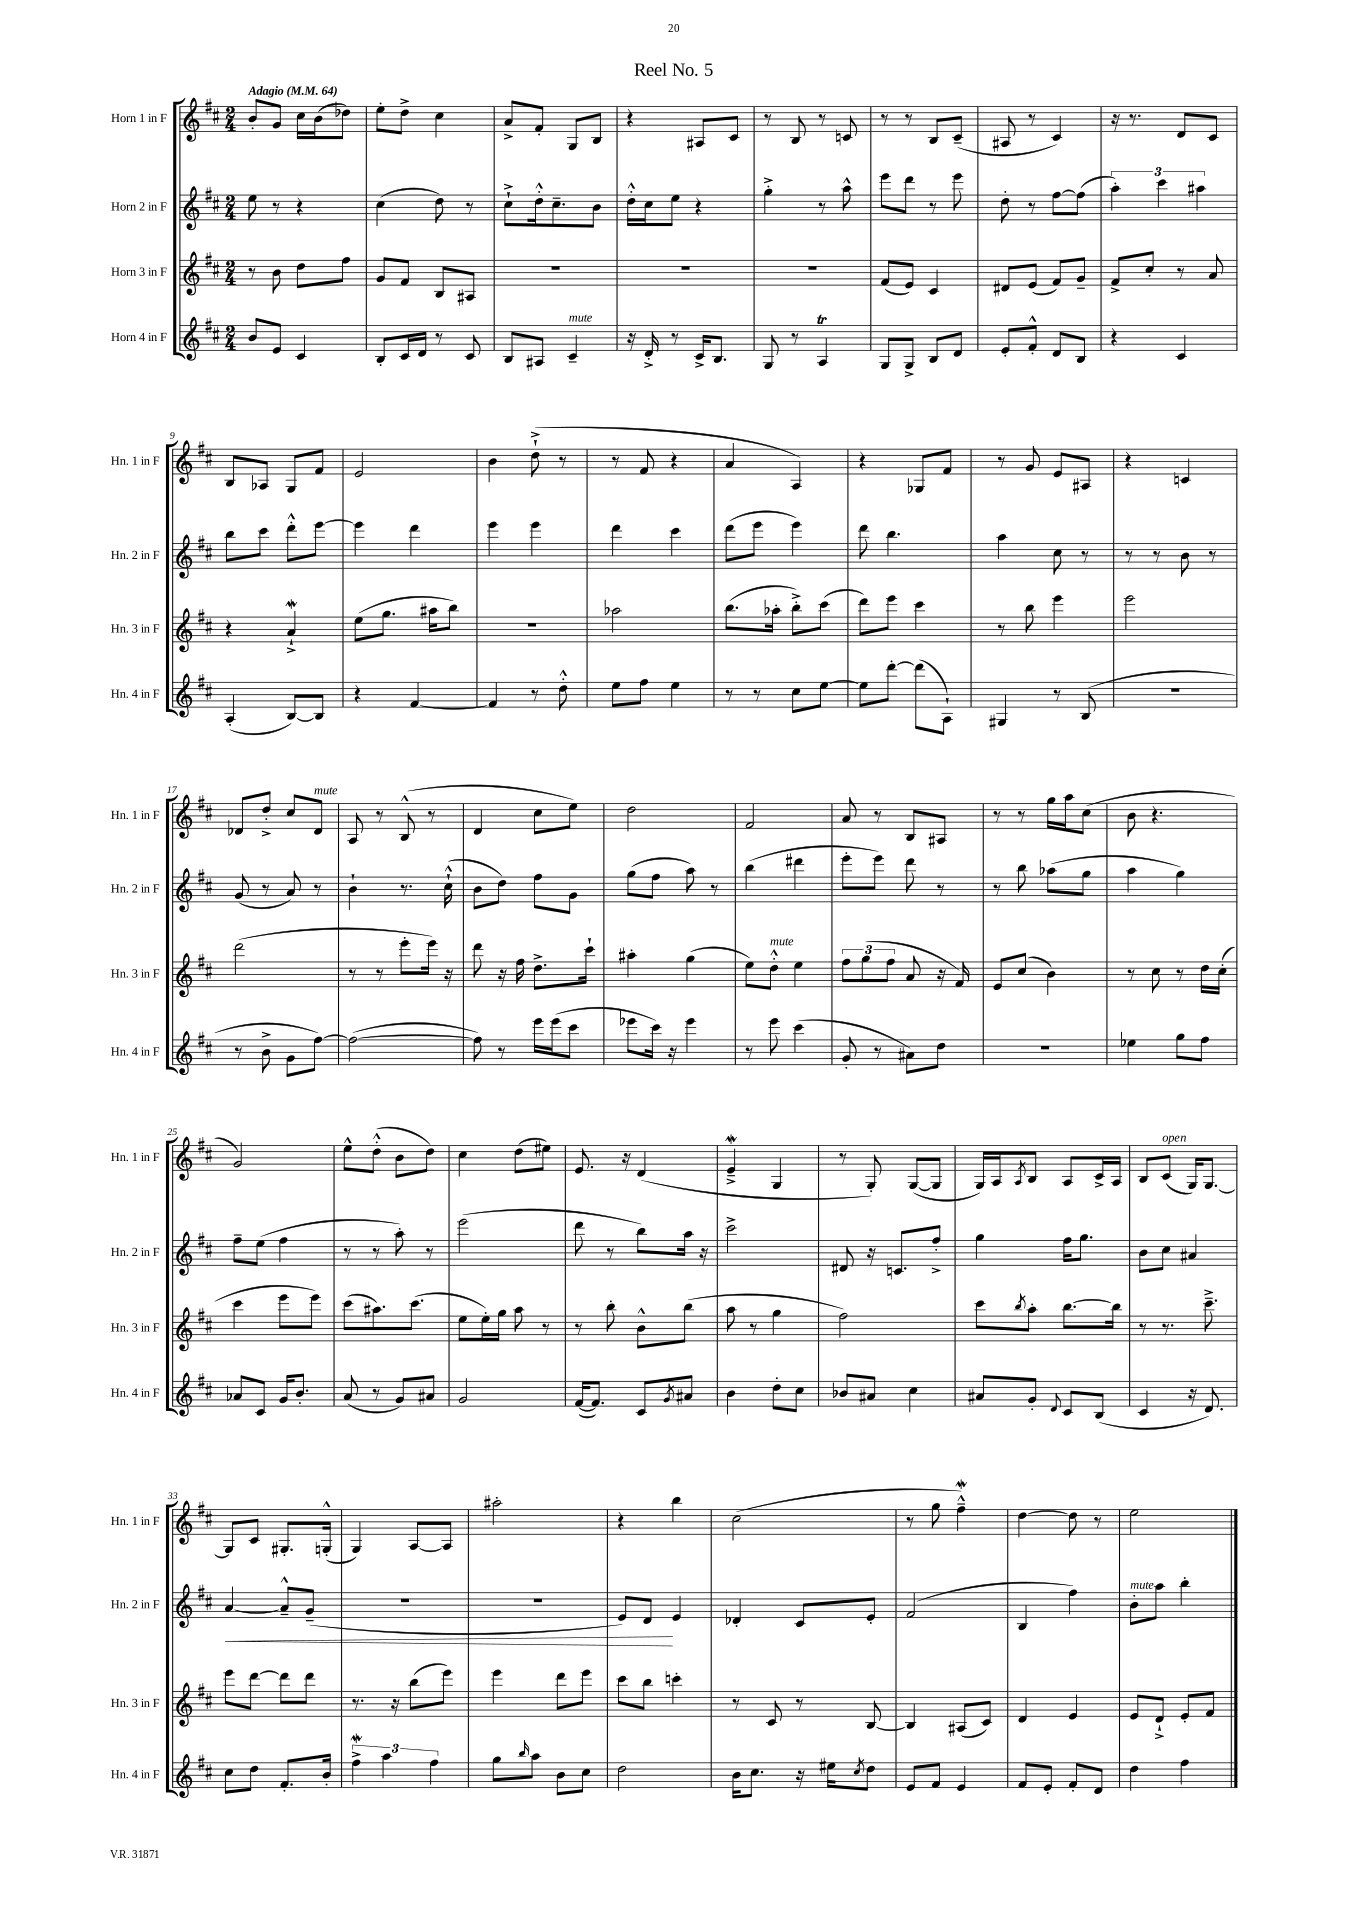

**kern	**kern	**kern	**dynam	**kern
*part4	*part3	*part2	*part2	*part1
*staff4	*staff3	*staff2	*staff2	*staff1
*I"Horn 4 in F	*I"Horn 3 in F	*I"Horn 2 in F	*	*I"Horn 1 in F
*I'Hn. 4 in F	*I'Hn. 3 in F	*I'Hn. 2 in F	*	*I'Hn. 1 in F
*clefG2	*clefG2	*clefG2	*	*clefG2
*k[f#c#]	*k[f#c#]	*k[f#c#]	*	*k[f#c#]
*M2/4	*M2/4	*M2/4	*	*M2/4
*MM64	*MM64	*MM64	*	*MM64
=1	=1	=1	=1	=1
!	!	!	!	!LO:TX:a:B:t=Adagio
8b/L	8r	8ee\	.	8b'/L
8e/J	8b\	8r	.	8g/J
4c#/	8dd\L	4r	.	16cc#\LL
.	.	.	.	(16b\J
.	8ff#\J	.	.	8dd-X\J)
=2	=2	=2	=2	=2
8B'/L	8g/L	(4cc#\	.	8ee'\L
16c#/L	8f#/J	.	.	8dd^\J
16d/JJ	.	.	.	.
8r	8B/L	8dd\)	.	4cc#\
8c#/	8A#X/J	8r	.	.
=3	=3	=3	=3	=3
8B/L	2r	8cc#`^\L	.	8a^/L
8A#X/J	.	16dd'^^\k	.	8f#'/J
.	.	8.cc#~\	.	.
!LO:TX:a:i:t=mute	!	!	!	!
4c#~/	.	.	.	8G/L
.	.	8b\J	.	8B/J
=4	=4	=4	=4	=4
16r	2r	16dd'^^\LL	.	4r
16d'^/	.	16cc#\J	.	.
8r	.	8ee\J	.	.
16c#^/KL	.	4r	.	8A#X/L
8.B/J	.	.	.	.
.	.	.	.	8c#/J
=5	=5	=5	=5	=5
8G/	2r	4gg'^\	.	8r
8r	.	.	.	8B/
4AT/	.	8r	.	8r
.	.	8aa^^\	.	8cn/
=6	=6	=6	=6	=6
8G/L	(8f#/L	8eee\L	.	8r
8G^/J	8e/J)	8ddd\J	.	8r
8B/L	4c#/	8r	.	8B/L
8d/J	.	8eee\	.	(8c#~/J
=7	=7	=7	=7	=7
8e'/L	8d#X/L	8dd'\	.	8A#X/
8f#'^^/J	(8e/J	8r	.	8r
8d/L	8f#/L)	[8ff#\L	.	4c#/)
8B/J	8g~/J	(8ff#\J]	.	.
=8	=8	=8	=8	=8
4r	8f#^/L	6aa'\)	.	16r
.	.	.	.	8.r
.	8cc#'/J	.	.	.
.	.	6ccc#\	.	.
4c#/	8r	.	.	8d/L
.	.	6aa#X\	.	.
.	8a/	.	.	8c#/J
!!LO:LB:g=z
=9	=9	=9	=9	=9
(4A'/	4r	8bb\L	.	8B/L
.	.	8ccc#\J	.	8A-X/J
[8B/L)	4aW`^/	8ddd'^^\L	.	8G/L
8B/J]	.	[8eee\J	.	8f#/J
=10	=10	=10	=10	=10
4r	(8ee\L	4eee\]	.	2e/
.	8.gg\J	.	.	.
[4f#/	.	4ddd\	.	.
.	16aa#X\KL	.	.	.
.	8bb\J)	.	.	.
=11	=11	=11	=11	=11
4f#/]	2r	4eee\	.	4b\
8r	.	4eee\	.	(8dd`^\
8dd'^^\	.	.	.	8r
=12	=12	=12	=12	=12
8ee\L	2aa-X\	4ddd\	.	8r
8ff#\J	.	.	.	8f#/
4ee\	.	4ccc#\	.	4r
=13	=13	=13	=13	=13
8r	(8.bb\L	(8ddd\L	.	4a/
8r	.	8eee\J	.	.
.	16aa-X'\Jk	.	.	.
8cc#\L	8bb'^\L)	4eee\)	.	4A/)
[8ee\J	(8ccc#\J	.	.	.
=14	=14	=14	=14	=14
8ee\L]	8ddd\L)	8ddd\	.	4r
[8ddd'\J	8eee\J	4.bb\	.	.
(8ddd\L]	4ccc#\	.	.	8G-X/L
8A`\J)	.	.	.	8f#/J
=15	=15	=15	=15	=15
4G#X/	8r	4aa\	.	8r
.	8bb\	.	.	8g/
8r	4eee\	8cc#\	.	8e/L
(8B/	.	8r	.	8A#X/J
=16	=16	=16	=16	=16
2r	2eee\	8r	.	4r
.	.	8r	.	.
.	.	8b\	.	4cn/
.	.	8r	.	.
!!LO:LB:g=z
=17	=17	=17	=17	=17
8r	(2ddd\	(8g/	.	8d-X/L
8b^\	.	8r	.	8dd'^/J
8g\L	.	8a/)	.	8cc#/L
!	!	!	!	!LO:TX:a:i:t=mute
[8ff#\J)	.	8r	.	8d-/J
=18	=18	=18	=18	=18
(2ff#\_	8r	4b`\	.	8A/
.	8r	.	.	8r
.	8eee'\L	8.r	.	(8B^^/
.	16eee\Jk)	.	.	8r
.	16r	(16cc#`^^\	.	.
=19	=19	=19	=19	=19
8ff#\])	8ddd\	8b\L	.	4d/
8r	16r	8dd\J)	.	.
.	16ff#\	.	.	.
16eee\LL	8.dd^\L	8ff#\L	.	8cc#\L
(16eee\J	.	.	.	.
8ccc#\J	.	8g\J	.	8ee\J)
.	16ccc#`\Jk	.	.	.
=20	=20	=20	=20	=20
8eee-X\L	4aa#X'\	(8gg\L	.	2dd\
16ccc#\Jk)	.	8ff#\J	.	.
16r	.	.	.	.
4eee-\	(4gg\	8aa\)	.	.
.	.	8r	.	.
=21	=21	=21	=21	=21
8r	8ee\L)	(4bb\	.	2f#/
!	!LO:TX:a:i:t=mute	!	!	!
8eee\	8dd'^^\J	.	.	.
(4ccc#\	4ee\	4ddd#X\	.	.
=22	=22	=22	=22	=22
8g'/	12ff#\L	8eee'\L	.	8a/
.	(12gg\	.	.	.
8r	.	8eee\J)	.	8r
.	12ff#\J	.	.	.
8a#X\L)	8a/	8ddd\	.	8B/L
8dd\J	16r	8r	.	8A#X/J
.	16f#/)	.	.	.
=23	=23	=23	=23	=23
2r	8e/L	8r	.	8r
.	(8cc#/J	8bb\	.	8r
.	4b\)	(8aa-X\L	.	16gg\LL
.	.	.	.	16aa\J
.	.	8gg\J	.	(8cc#\J
=24	=24	=24	=24	=24
4ee-X\	8r	4aa\	.	8b\
.	8cc#\	.	.	4.r
8gg\L	8r	4gg\)	.	.
8ff#\J	16dd\LL	.	.	.
.	(16cc#'\JJ	.	.	.
!!LO:LB:g=z
=25	=25	=25	=25	=25
8a-X/L	4ccc#\	8ff#~\L	.	2g/)
8c#/J	.	(8ee\J	.	.
16g/KL	8eee\L	4ff#\	.	.
8.b'/J	.	.	.	.
.	8eee\J)	.	.	.
=26	=26	=26	=26	=26
(8a/	(8ccc#\L	8r	.	8ee^^\L
8r	8.aa#X\)	8r	.	(8dd'^^\J
8g/L)	.	8aa'\)	.	8b\L
.	(8.ccc#\J	.	.	.
8a#X/J	.	8r	.	8dd\J)
=27	=27	=27	=27	=27
2g/	8ee\L	(2eee\	.	4cc#\
.	16ee'\L)	.	.	.
.	16gg\JJ	.	.	.
.	8aa\	.	.	(8dd\L
.	8r	.	.	8ee#X\J)
=28	=28	=28	=28	=28
([16f#/KL	8r	8ddd\	.	8.e/
8.f#/J])	.	.	.	.
.	8bb'\	8r	.	.
.	.	.	.	16r
8c#/L	8b^^\L	8bb\L)	.	(4d/
8qg/	.	.	.	.
8a#X/J	(8bb\J	16aa\Jk	.	.
.	.	16r	.	.
=29	=29	=29	=29	=29
4b\	8aa\	2ccc#^\	.	4eW~^/
.	8r	.	.	.
8dd'\L	4gg\	.	.	4G/
8cc#\J	.	.	.	.
=30	=30	=30	=30	=30
8b-X/L	2ff#\)	8d#X/	.	8r
8a#X/J	.	16r	.	8G'/)
.	.	8.cn/L	.	.
4cc#\	.	.	.	([8G/L
.	.	8ff#'^/J	.	8G/J]
=31	=31	=31	=31	=31
8a#X/L	8ccc#\L	4gg\	.	16G/LL)
.	.	.	.	16A/J
.	8qbb/	.	.	8qA/
8g'/J	8aa'\J	.	.	8B/J
8qqd/	.	.	.	.
8c#/L	[8.bb\L	16ff#\KL	.	8A/L
.	.	8.gg\J	.	.
(8B/J	.	.	.	16c#^/L
.	16bb\Jk]	.	.	16A/JJ
=32	=32	=32	=32	=32
4c#/	8r	8b\L	.	8B/L
!	!	!	!	!LO:TX:a:i:t=open
.	8.r	8cc#\J	.	(8c#/J
16r	.	4a#X/	.	16G/KL)
8.d/)	8.ccc#~^\	.	.	[8.G/J
!!LO:LB:g=z
=33	=33	=33	=33	=33
!	!	!	!LO:HP:b	!
8cc#\L	8eee\L	[4a/	<	8G/L]
8dd\J	[8ddd\J	.	.	8c#/J
8.f#'/L	8ddd\L]	8a~^^/L]	.	8.G#X'/L
.	8ddd\J	(8g~/J	.	.
16b'/Jk	.	.	.	(16Gn'^^/Jk
=34	=34	=34	=34	=34
6ff#W^\	8.r	2r	.	4G/)
6aa\	.	.	.	.
.	16r	.	.	.
.	(8bb\L	.	.	[8A/L
6ff#\	.	.	.	.
.	8eee\J)	.	.	8A/J]
=35	=35	=35	=35	=35
8gg\L	4eee\	2r	.	2aa#X'\
16qqbb/	.	.	.	.
8aa\J	.	.	.	.
8b\L	8ddd\L	.	.	.
8cc#\J	8eee\J	.	.	.
=36	=36	=36	=36	=36
2dd\	8ccc#\L	8e/L)	.	4r
.	8bb\J	8d/J	.	.
.	4cccn'\	4e/	[	4bb\
=37	=37	=37	=37	=37
16b\KL	8r	4d-X'/	.	(2cc#\
8.cc#\J	.	.	.	.
.	8c#/	.	.	.
16r	8r	8c#/L	.	.
16ee#X\KL	.	.	.	.
8qcc#/	.	.	.	.
8dd\J	[8B/	8e'/J	.	.
=38	=38	=38	=38	=38
8e/L	4B/]	(2f#/	.	8r
8f#/J	.	.	.	8gg\
4e/	(8A#X/L	.	.	4ff#W~^^\)
.	8c#/J)	.	.	.
=39	=39	=39	=39	=39
8f#/L	4d/	4B/	.	[4dd\
8e'/J	.	.	.	.
8f#'/L	4e/	4ff#\)	.	8dd\]
8d/J	.	.	.	8r
=40	=40	=40	=40	=40
!	!	!LO:TX:a:i:t=mute	!	!
4dd\	8e/L	8b'\L	.	2ee\
.	8d`^/J	8aa\J	.	.
4ff#\	8e'/L	4bb'\	.	.
.	8f#/J	.	.	.
==	==	==	==	==
*-	*-	*-	*-	*-
